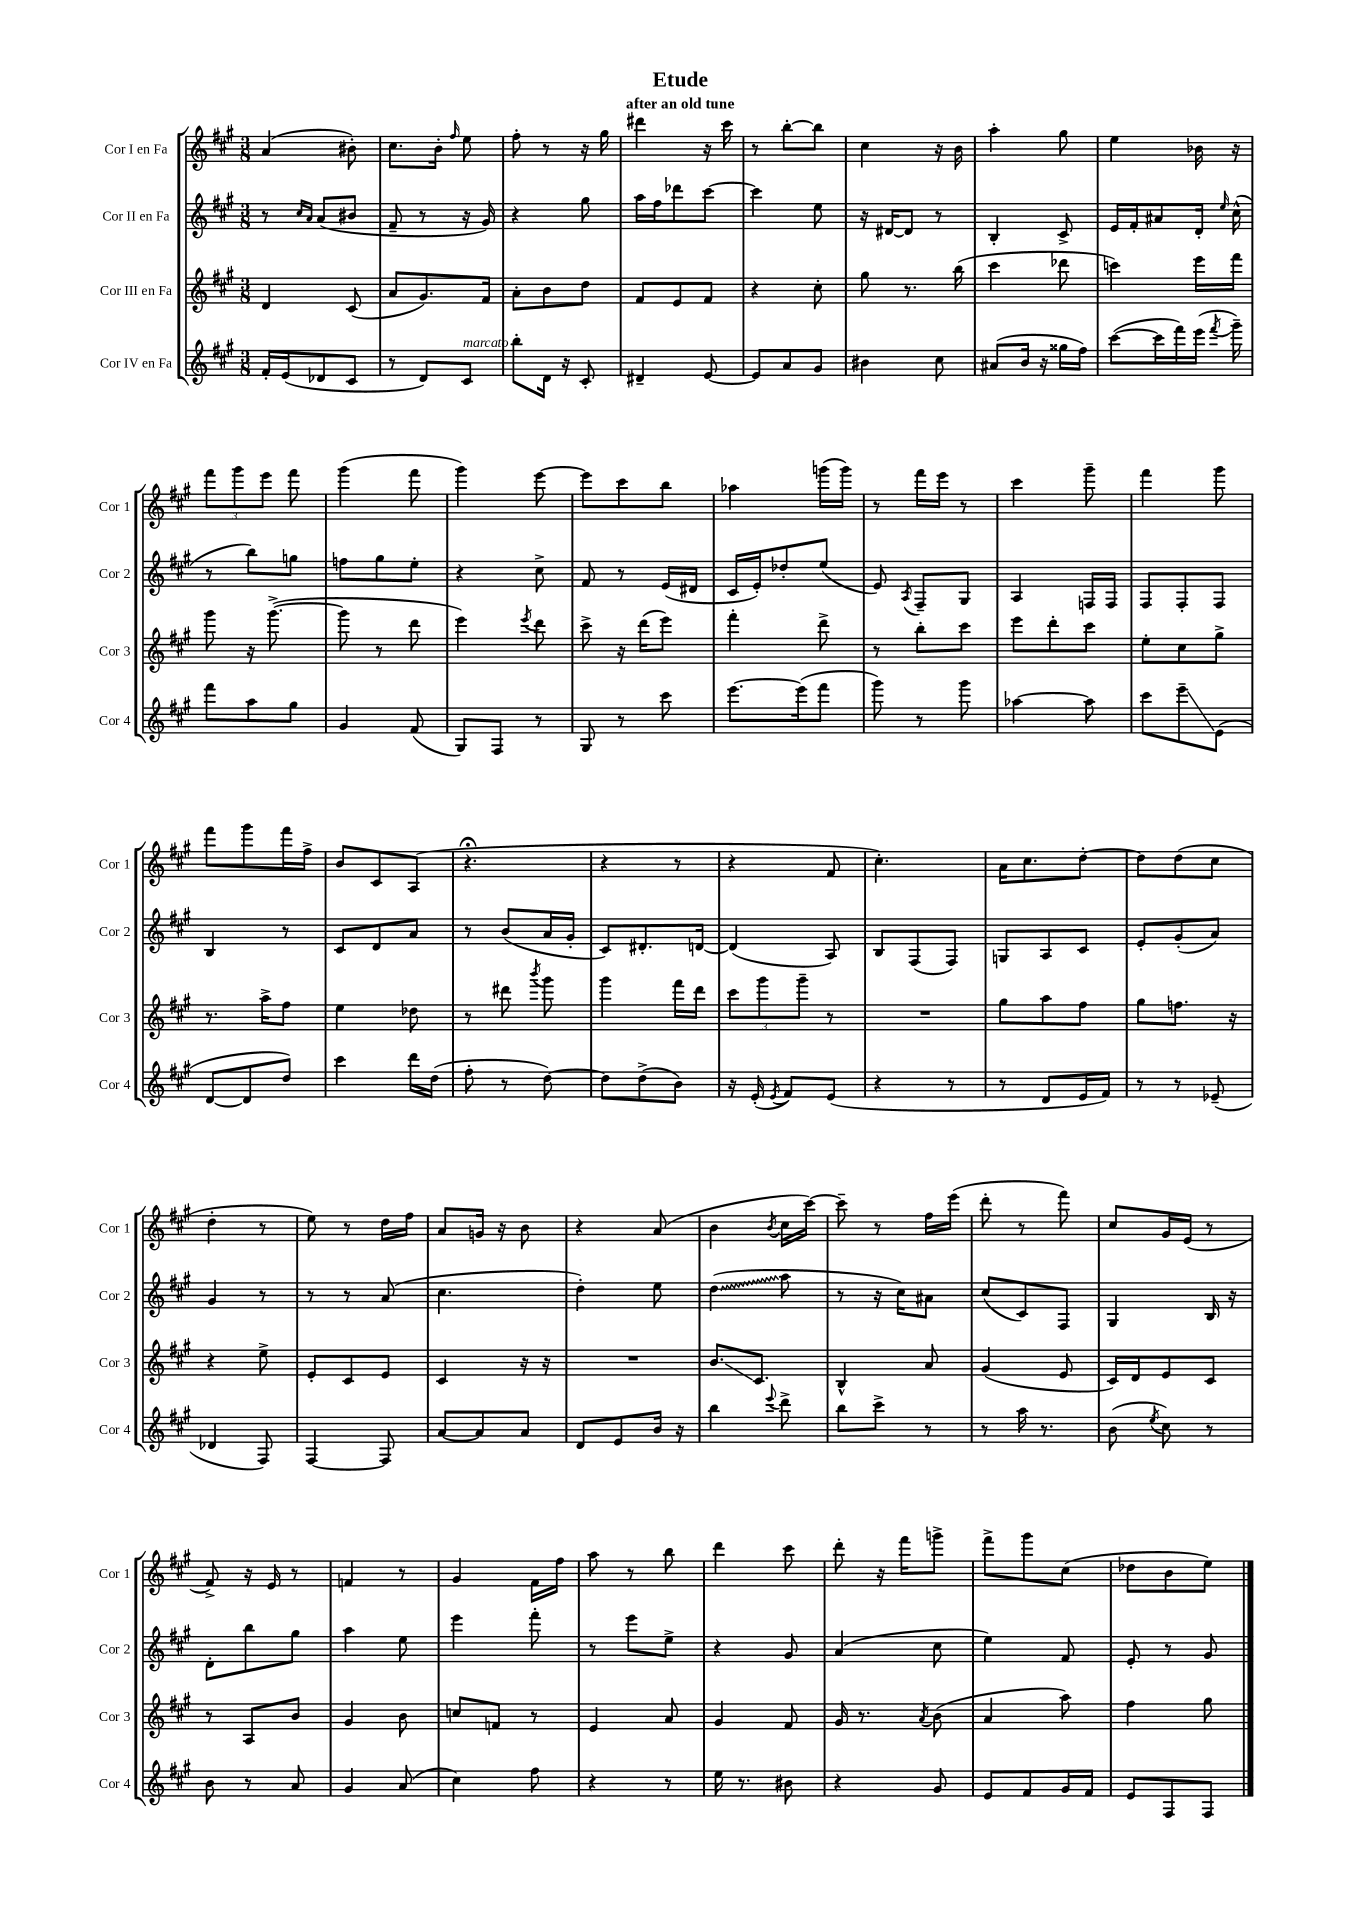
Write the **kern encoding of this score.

**kern	**kern	**kern	**kern
*staff4	*staff3	*staff2	*staff1
*clefG2	*clefG2	*clefG2	*clefG2
*k[f#c#g#]	*k[f#c#g#]	*k[f#c#g#]	*k[f#c#g#]
*M3/8	*M3/8	*M3/8	*M3/8
16f#'/LL	4d/	8r	(4a/
(16e/J	.	.	.
.	.	16qqcc#/LL	.
.	.	16qqa/JJ	.
8d-/	.	(8a/L	.
8c#/J	(8c#/	8b#/J	8b#'\)
=	=	=	=
8r	8a/L	8f#~/	8.cc#\L
8d/L)	8.g#/)	8r	.
.	.	.	16b'\Jk
.	.	.	16qqff#/
8c#/J	.	16r	8ee\
.	16f#/Jk	16g#/)	.
=	=	=	=
8bb'\L	8a'\L	4r	8ff#'\
16d\Jk	8b\	.	8r
16r	.	.	.
8c#'/	8dd\J	8gg#\	16r
.	.	.	16gg#\
=	=	=	=
4d#~/	8f#/L	16aa\LL	4ddd#\
.	.	16ff#\J	.
.	8e/	8ddd-\	.
[8e/	8f#/J	[8ccc#\J	16r
.	.	.	16ccc#\
=	=	=	=
8e/]L	4r	4ccc#\]	8r
8a/	.	.	[8bb'\L
8g#/J	8cc#'\	8ee\	8bb\]J
=	=	=	=
4b#\	8gg#\	16r	4cc#\
.	.	[16d#/LK	.
.	8.r	8d#/]J	.
8cc#\	.	8r	16r
.	(16bb\	.	16b\
=	=	=	=
(8a#/L	4ccc#\	4B'/	4aa'\
16b/Jk	.	.	.
16r	.	.	.
16gg##\LL	8ddd-\	8c#^/	8gg#\
16ff#\JJ)	.	.	.
=	=	=	=
([8ccc#\L	4ccc\)	16e/LL	4ee\
.	.	16f#'/J	.
16ccc#\]L	.	8a#/	.
16fff#\)	.	.	.
(16eee\JJ	16eee\LL	16d'/Jk	16b-\
8qfff#/	.	16qqee/	.
16ggg#~\)	16fff#\JJ	(16cc#^^\	16r
=	=	=	=
8fff#\L	8ggg#\	8r	12fff#\L
.	.	.	12ggg#\
8aa\	16r	8bb\L)	.
.	.	.	12eee\J
.	([8.ggg#^\	.	.
8gg#\J	.	8gg\J	8fff#\
=	=	=	=
4g#/	8ggg#\]	8ff\L	(4ggg#\
.	8r	8gg#\	.
(8f#/	8ddd\	8ee'\J	8fff#\
=	=	=	=
8G#/L)	4eee\)	4r	4ggg#\)
8F#/J	.	.	.
.	8qeee/	.	.
8r	8ddd\	8cc#^\	[8eee\
=	=	=	=
8G#/	8ccc#^\	8f#/	8eee\]L
8r	16r	8r	8ccc#\
.	(16ddd\LK	.	.
8ccc#\	8eee\J)	(16e/LL	8bb\J
.	.	16d#/JJ	.
=	=	=	=
[8.eee\L	4fff#'\	16c#/LL	4aa-\
.	.	16e'/J)	.
.	.	8dd-'/	.
(16eee\]k	.	.	.
8fff#\J	8ddd^\	(8ee/J	(16ggg\LL
.	.	.	16ggg\JJ)
=	=	=	=
8ggg#\)	8r	8e/)	8r
.	.	8qA/	.
8r	8bb'\L	8F#~/L	16fff#\LL
.	.	.	16eee\JJ
8ggg#\	8ccc#\J	8G#/J	8r
=	=	=	=
[4aa-\	8eee\L	4A/	4ccc#\
.	8ddd'\	.	.
8aa-\]	8ccc#\J	16F/LL	8ggg#~\
.	.	16F/JJ	.
=	=	=	=
8ccc#\L	8ee'\L	8F#/L	4fff#\
8eee~\	8cc#\	8F#'/	.
(8e\J	8gg#^\J	8F#/J	8ggg#\
=	=	=	=
[8d/L	8.r	4B/	8fff#\L
8d/]	.	.	8ggg#\
.	16aa^\LK	.	.
8dd/J)	8ff#\J	8r	16fff#\L
.	.	.	16ff#^\JJ
=	=	=	=
4ccc#\	4ee\	8c#/L	8b/L
.	.	8d/	8c#/
16ddd\LL	8dd-\	8a/J	(8A/J
(16dd\JJ	.	.	.
=	=	=	=
8ff#'\	8r	8r	4.r;
8r	8ddd#\	(8b/L	.
.	8qbbb/	.	.
[8dd\)	8ggg#\	16a/L	.
.	.	16g#'/JJ	.
=	=	=	=
8dd\]L	4ggg#\	8c#/L)	4r
(8dd^\	.	8.d#'/	.
8b\J)	16fff#\LL	.	8r
.	16ddd\JJ	[16d/Jk	.
=	=	=	=
16r	12ccc#\L	(4d/]	4r
(16e'/	.	.	.
.	12ggg#\	.	.
8qe/	.	.	.
8f#/L)	.	.	.
.	12ggg#~\J	.	.
(8e/J	8r	8A/)	8f#/
=	=	=	=
4r	4.r	8B/L	4.cc#'\)
.	.	(8F#/	.
8r	.	8F#/J)	.
=	=	=	=
8r	8gg#\L	8G/L	16a\LK
.	.	.	8.cc#\
8d/L	8aa\	8A/	.
16e/L	8ff#\J	8c#/J	[8dd'\J
16f#/JJ)	.	.	.
=	=	=	=
8r	8gg#\L	8e'/L	8dd\]L
8r	8.ff\J	(8g#'/	(8dd\
(8e-~/	.	8a/J)	8cc#\J
.	16r	.	.
=	=	=	=
4d-/	4r	4g#/	4dd'\
8F#/)	8ee^\	8r	8r
=	=	=	=
[4F#/	8e'/L	8r	8ee\)
.	8c#/	8r	8r
8F#/]	8e/J	(8a/	16dd\LL
.	.	.	16ff#\JJ
=	=	=	=
[8a/L	4c#/	4.cc#\	8a/L
8a/]	.	.	16g/Jk
.	.	.	16r
8a/J	16r	.	8b\
.	16r	.	.
=	=	=	=
8d/L	4.r	4dd'\)	4r
8e/	.	.	.
16b/Jk	.	8ee\	(8a/
16r	.	.	.
=	=	=	=
4bb\	8.b/L	(4dd\	4b\
.	8.c#/J	.	.
8qqeee/	.	.	8qb/
8ddd^\	.	8aa\	16cc#\LL
.	.	.	[16ccc#\JJ)
=	=	=	=
8bb\L	4B^^/	8r	8ccc#~\]
8ccc#^\J	.	16r	8r
.	.	16cc#\LK)	.
8r	8a/	8a#\J	16ff#\LL
.	.	.	(16eee\JJ
=	=	=	=
8r	(4g#/	(8cc#/L	8ddd'\
16aa\	.	8c#/)	8r
8.r	.	.	.
.	8e/	8F#/J	8fff#\)
=	=	=	=
(8b\	16c#/LL)	4G#/	8cc#/L
.	16d/J	.	.
8qee/	.	.	.
8cc#\)	8e/	.	16g#/L
.	.	.	(16e/JJ
8r	8c#/J	16B/	8r
.	.	16r	.
=	=	=	=
8b\	8r	8d'\L	8f#^/)
8r	8A/L	8bb\	16r
.	.	.	16e/
8a/	8b/J	8gg#\J	8r
=	=	=	=
4g#/	4g#/	4aa\	4f/
(8a/	8b\	8ee\	8r
=	=	=	=
4cc#\)	8cc/L	4eee\	4g#/
.	8f/J	.	.
8ff#\	8r	8fff#'\	16f#\LL
.	.	.	16ff#\JJ
=	=	=	=
4r	4e/	8r	8aa\
.	.	8eee\L	8r
8r	8a/	8ee^\J	8bb\
=	=	=	=
16ee\	4g#/	4r	4ddd\
8.r	.	.	.
8b#\	8f#/	8g#/	8ccc#\
=	=	=	=
4r	16g#/	(4a/	8ddd'\
.	8.r	.	.
.	.	.	16r
.	.	.	16fff#\LK
.	8qa/	.	.
8g#/	(8b\	8cc#\	8ggg^\J
=	=	=	=
8e/L	4a/	4ee\)	8fff#^\L
8f#/	.	.	8ggg#\
16g#/L	8aa\)	8f#/	(8cc#\J
16f#/JJ	.	.	.
=	=	=	=
8e/L	4ff#\	8e'/	8dd-\L
8F#/	.	8r	8b\
8F#/J	8gg#\	8g#/	8ee\J)
==	==	==	==
*-	*-	*-	*-
